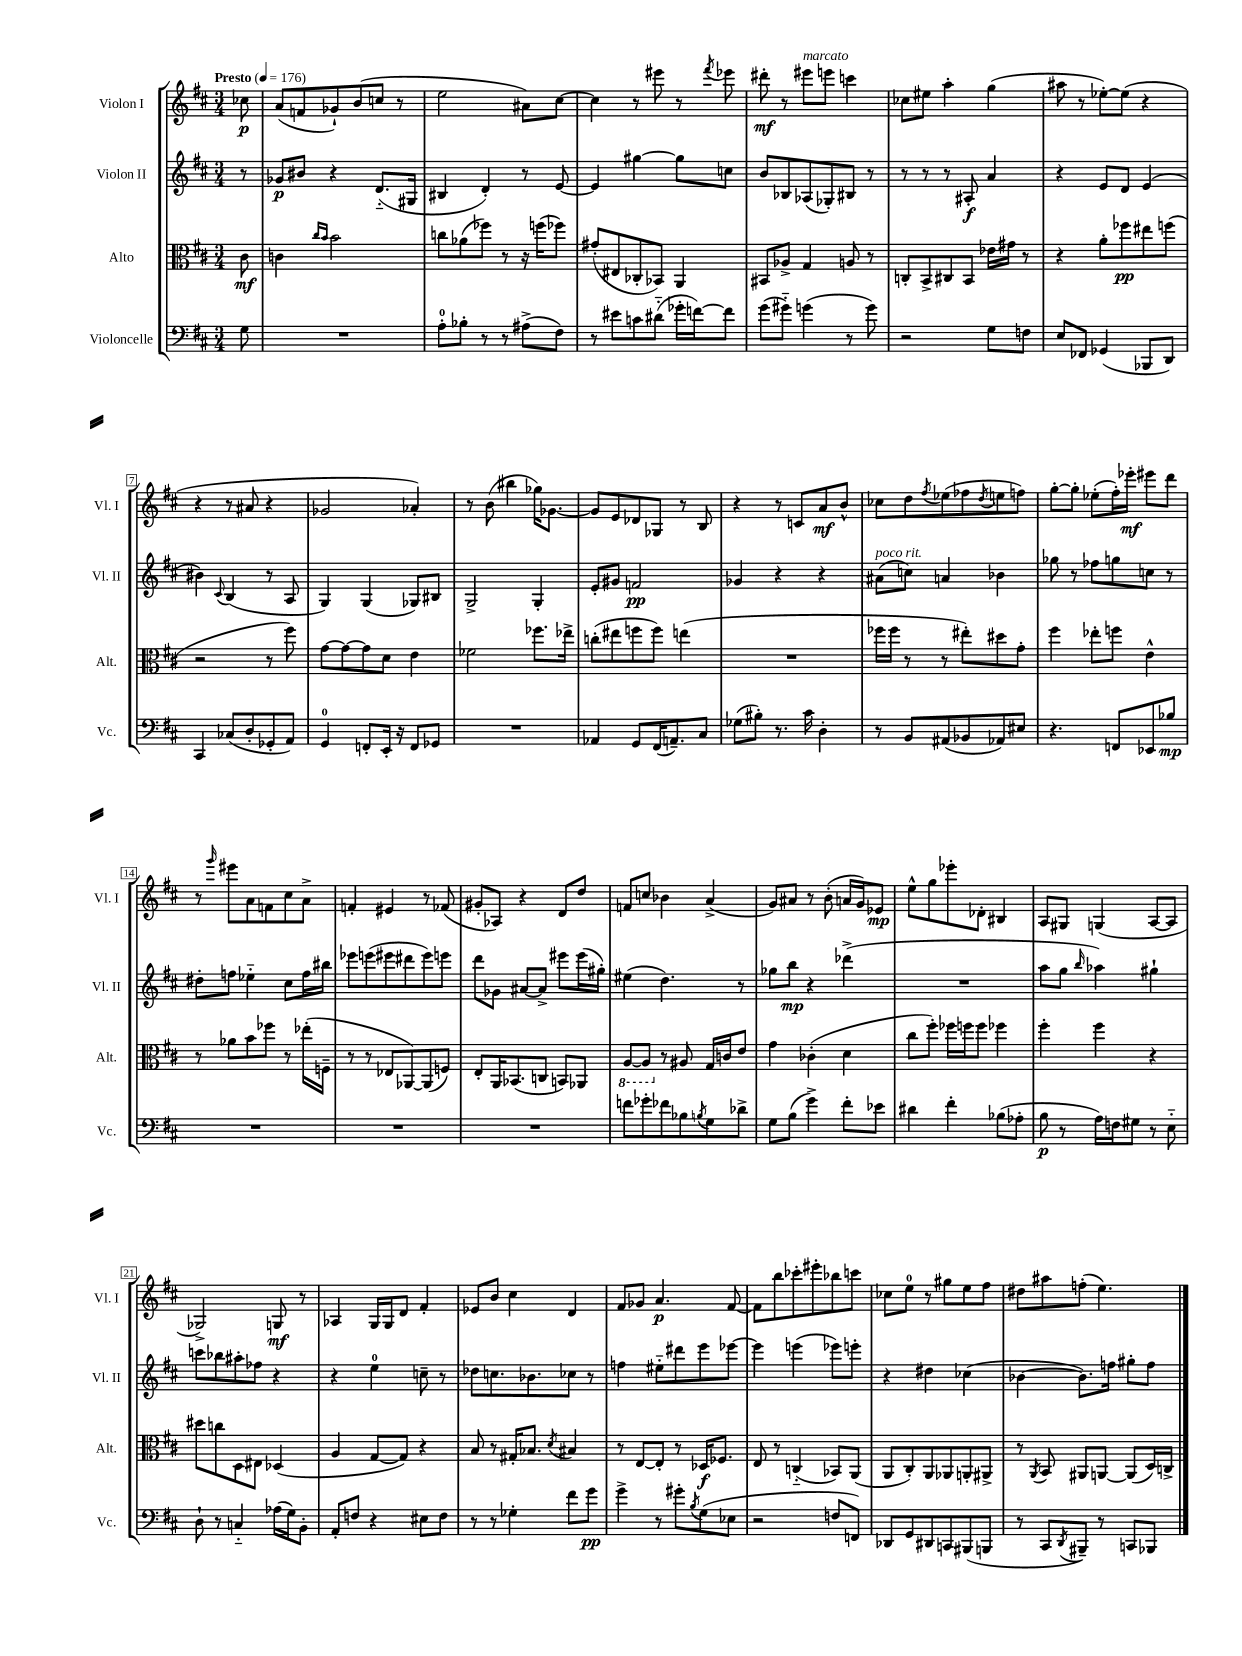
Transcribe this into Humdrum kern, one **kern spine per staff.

**kern	**dynam	**kern	**dynam	**kern	**dynam	**kern	**dynam
*part4	*part4	*part3	*part3	*part2	*part2	*part1	*part1
*staff4	*staff4	*staff3	*staff3	*staff2	*staff2	*staff1	*staff1
*I"Violoncelle	*	*I"Alto	*	*I"Violon II	*	*I"Violon I	*
*I'Vc.	*	*I'Alt.	*	*I'Vl. II	*	*I'Vl. I	*
*clefF4	*	*clefC3	*	*clefG2	*	*clefG2	*
*k[f#c#]	*	*k[f#c#]	*	*k[f#c#]	*	*k[f#c#]	*
*M3/4	*	*M3/4	*	*M3/4	*	*M3/4	*
*MM176	*	*MM176	*	*MM176	*	*MM176	*
=	=	=	=	=	=	=	=
!	!	!	!	!	!	!LO:TX:a:B:t=Presto	!
8G\	.	8c#\	mf	8r	.	8cc-X\	p
=1	=1	=1	=1	=1	=1	=1	=1
2.r	.	4cn\	.	8g-X/L	p	(8a/L	.
.	.	.	.	8b#X/J	.	8fn/	.
.	.	16qqcc#/LL	.	.	.	.	.
.	.	16qqb/JJ	.	.	.	.	.
.	.	2b\	.	4r	.	8g-X`/)	.
.	.	.	.	.	.	(8b/	.
.	.	.	.	(8.d/L	.	8ccn/J	.
.	.	.	.	.	.	8r	.
.	.	.	.	16G#X/Jk	.	.	.
=2	=2	=2	=2	=2	=2	=2	=2
8A'\L	.	8ccn\L	.	4B#X/	.	2ee\	.
8B-X'\J	.	(8a-X\	.	.	.	.	.
8r	.	8ff-X\J)	.	4d'/)	.	.	.
8r	.	8r	.	.	.	.	.
(8A#X^\L	.	16r	.	8r	.	8a#X\L)	.
.	.	(16ffn\KL	.	.	.	.	.
8F#\J)	.	8ff-X\J)	.	[8e/	.	[8cc#\J	.
=3	=3	=3	=3	=3	=3	=3	=3
8r	.	(8g#X'/L	.	4e/]	.	4cc#\]	.
8e#X\L	.	8E#X/	.	.	.	.	.
8cn\	.	8C-X'/	.	[4gg#X\	.	8r	.
(8d#X\J	.	8BB-X/J)	.	.	.	8eee#X\	.
16g-X'\LL	.	4AA/	.	8gg#\L]	.	8r	.
[16fn\J)	.	.	.	.	.	.	.
.	.	.	.	.	.	8qfff#/	.
8f\J]	.	.	.	8ccn\J	.	8eee-X\	.
=4	=4	=4	=4	=4	=4	=4	=4
(8g\L	.	8BB#X/L	.	8b/L	.	8ddd#X'\	mf
8g#X\J)	.	8A-X^/J	.	8B-X/	.	8r	.
!	!	!	!	!	!	!LO:TX:a:i:t=marcato	!
(4gn\	.	4G/	.	(8A-X/	.	8eee#X\L	.
.	.	.	.	8G-X'/)	.	8eeen\J	.
8r	.	8An/	.	8B#X/J	.	4cccn\	.
8g\)	.	8r	.	8r	.	.	.
=5	=5	=5	=5	=5	=5	=5	=5
2r	.	8Cn'/L	.	8r	.	8cc-X\L	.
.	.	8BB^/	.	8r	.	8ee#X\J	.
.	.	8C#X/	.	8r	.	4aa'\	.
.	.	8BB/J	.	8A#X'/	f	.	.
8G\L	.	16e-X\LL	.	4a/	.	(4gg\	.
.	.	16g#X\JJ	.	.	.	.	.
8Fn\J	.	8r	.	.	.	.	.
=6	=6	=6	=6	=6	=6	=6	=6
8E/L	.	4r	.	4r	.	8aa#X\	.
8FF-X/J	.	.	.	.	.	8r	.
(4GG-X/	.	8a'\L	.	8e/L	.	[8ee-X'\L)	.
.	.	8ff-X\	pp	8d/J	.	(8ee-\J]	.
8BBB-X/L	.	8ee#X\	.	(4e/	.	4r	.
8DD/J)	.	(8ffn\J	.	.	.	.	.
!!LO:LB:g=z
=7	=7	=7	=7	=7	=7	=7	=7
4CC#/	.	2r	.	4b#X\)	.	4r	.
.	.	.	.	8qqc#/	.	.	.
(8C-X/L	.	.	.	(4B/	.	8r	.
8D'/	.	.	.	.	.	8a#X/	.
8GG-X'/	.	8r	.	8r	.	4r	.
8AA/J)	.	8ff#\)	.	8A/	.	.	.
=8	=8	=8	=8	=8	=8	=8	=8
4GG/	.	[8g\L	.	4G/)	.	2g-X/	.
.	.	8g\_	.	.	.	.	.
8FFn'/L	.	8g\]	.	(4G/	.	.	.
16EE'/Jk	.	8d\J	.	.	.	.	.
16r	.	.	.	.	.	.	.
8FF/L	.	4e\	.	8G-X/L)	.	4a-X'/)	.
8GG-X/J	.	.	.	8B#X/J	.	.	.
=9	=9	=9	=9	=9	=9	=9	=9
2.r	.	2f-X\	.	2G^/	.	8r	.
.	.	.	.	.	.	(8b\	.
.	.	.	.	.	.	4bb#X\	.
.	.	8.ff-X\L	.	4G'/	.	16gg-X\KL)	.
.	.	.	.	.	.	[8.g-X\J	.
.	.	16ee-X^\Jk	.	.	.	.	.
=10	=10	=10	=10	=10	=10	=10	=10
4AA-X/	.	(8ccn'\L	.	8e'/L	.	8g-/L]	.
.	.	8ee#X\	.	8g#X/J	.	8e/	.
8GG/L	.	8ffn\	.	2fn/	pp	8d-X/	.
(16FF#/K	.	8ff\J)	.	.	.	8G-X/J	.
8.AAn~/)	.	.	.	.	.	.	.
.	.	(4een\	.	.	.	8r	.
8C#/J	.	.	.	.	.	8B/	.
=11	=11	=11	=11	=11	=11	=11	=11
(8G-X\L	.	2.r	.	4g-X/	.	4r	.
8B#X'\J)	.	.	.	.	.	.	.
8.r	.	.	.	4r	.	8r	.
.	.	.	.	.	.	8cn/L	.
16c#\	.	.	.	.	.	.	.
4D'\	.	.	.	4r	.	8a/	mf
.	.	.	.	.	.	8b^^/J	.
=12	=12	=12	=12	=12	=12	=12	=12
!	!	!	!	!LO:TX:a:i:t=poco rit.	!	!	!
8r	.	16ff-X\LL	.	(8a#X\L	.	8cc-X\L	.
.	.	16ff-\JJ	.	.	.	.	.
8BB/L	.	8r	.	8ccn\J)	.	8dd\	.
.	.	.	.	.	.	8qff#/	.
(8AA#X/	.	8r	.	4an/	.	(8ee-X\	.
8BB-X/	.	8ee#X'\L)	.	.	.	8ff-X\	.
.	.	.	.	.	.	8qdd/	.
8AA-X/)	.	8dd#X\	.	4b-X\	.	8een\	.
8E#X/J	.	8g'\J	.	.	.	8ffn\J)	.
=13	=13	=13	=13	=13	=13	=13	=13
4.r	.	4ff#\	.	8gg-X\	.	[8gg'\L	.
.	.	.	.	8r	.	8gg'\J]	.
.	.	8ee-X'\L	.	8ff-X\L	.	(8ee-X'\L	.
8FFn/L	.	8ffn\J	.	8ggn\	.	16ff#'\L)	.
.	.	.	.	.	.	16eee-X'\JJ	mf
8EE-X/	.	4e^^\	.	8ccn\J	.	8eee#X\L	.
8B-X/J	mp	.	.	8r	.	8ddd\J	.
!!LO:LB:g=z
=14	=14	=14	=14	=14	=14	=14	=14
2.r	.	8r	.	8dd#X'\L	.	8r	.
.	.	.	.	.	.	16qqggg/	.
.	.	8a-X\L	.	8ffn\J	.	8eee#X\L	.
.	.	8b\	.	4ee-X\	.	8a\	.
.	.	8ff-X\J	.	.	.	8fn\	.
.	.	8r	.	8cc#\L	.	8cc#\	.
.	.	(16ee-X'\LL	.	16ff\L	.	8a^\J	.
.	.	16Fn~\JJ	.	16bb#X\JJ	.	.	.
=15	=15	=15	=15	=15	=15	=15	=15
2.r	.	8r	.	8eee-X\L	.	4fn'/	.
.	.	8r	.	(8eeen\	.	.	.
.	.	8E-X/L	.	8eee#X\	.	4e#X/	.
.	.	[8AA-X/)	.	8ddd#X\	.	.	.
.	.	(8AA-/]	.	8eee#\)	.	8r	.
.	.	8Fn/J)	.	8eeen\J	.	(8f-X/	.
=16	=16	=16	=16	=16	=16	=16	=16
2.r	.	8E'/L	.	8ddd\L	.	8g#X'/L	.
.	.	16AA/K	.	8g-X\J	.	8A-X/J)	.
.	.	(8.BB-X/	.	.	.	.	.
.	.	.	.	[8a#X/L	.	4r	.
.	.	8Cn/J	.	8a#^/J]	.	.	.
.	.	8BBn/L)	.	8eee#X\L	.	8d/L	.
.	.	8AA-X/J	.	(16eee#\L	.	8dd/J	.
.	.	.	.	16gg#X'\JJ)	.	.	.
=17	=17	=17	=17	=17	=17	=17	=17
*	*	*8ba	*	*	*	*	*
8fn\L	.	[8AA/L	.	(4ee#X\	.	8fn/L	.
8g-X'\	.	8AA/J]	.	.	.	8ccn/J	.
*	*	*X8ba	*	*	*	*	*
8f-X\	.	8r	.	4.dd\)	.	4b-X\	.
8B-X\	.	8A#X/	.	.	.	.	.
8qBn/	.	.	.	.	.	.	.
8G\	.	16G/LL	.	.	.	(4a^/	.
.	.	16cn/J	.	.	.	.	.
8d-X^\J	.	8e/J	.	8r	.	.	.
=18	=18	=18	=18	=18	=18	=18	=18
8G\L	.	4g\	.	8gg-X\L	.	8g/L)	.
(8B\J	.	.	.	8bb\J	mp	8a#X/J	.
4g^\)	.	(4c-X'\	.	4r	.	8r	.
.	.	.	.	.	.	(8b'\	.
8f#'\L	.	4d\	.	(4ddd-X^\	.	16an/LL	.
.	.	.	.	.	.	16g/J)	.
8e-X\J	.	.	.	.	.	8e-X/J	mp
=19	=19	=19	=19	=19	=19	=19	=19
4d#X\	.	8cc#\L	.	2.r	.	8ee^^\L	.
.	.	8ff#'\J)	.	.	.	8gg\	.
4f#'\	.	16ff-X\LL	.	.	.	8eee-X'\	.
.	.	16ffn\J	.	.	.	.	.
.	.	8ff\J	.	.	.	8d-X'\J	.
(8B-X\L	.	4ff-X\	.	.	.	4B#X/	.
8A-X'\J	.	.	.	.	.	.	.
=20	=20	=20	=20	=20	=20	=20	=20
8B\	p	4ff#'\	.	8aa\L	.	8A/L	.
8r	.	.	.	8gg\J	.	8G#X/J	.
.	.	.	.	16qqbb/	.	.	.
16A\LL)	.	4ff#\	.	4aa-X\)	.	(4Gn/	.
16Fn\J	.	.	.	.	.	.	.
8G#X\J	.	.	.	.	.	.	.
8r	.	4r	.	4gg#X`\	.	[8A/L	.
8E\	.	.	.	.	.	8A/J]	.
!!LO:LB:g=z
=21	=21	=21	=21	=21	=21	=21	=21
8D`\	.	8dd#X\L	.	8cccn\L	.	2G-X^/)	.
8r	.	8ccn\	.	8bb-X\	.	.	.
4Cn/	.	8D\	.	8aa#X'\	.	.	.
.	.	8E#X\J	.	8ff-X\J	.	.	.
(16A-X\LL	.	(4D-X/	.	4r	.	8Gn/	mf
16G\J)	.	.	.	.	.	.	.
8BB'\J	.	.	.	.	.	8r	.
=22	=22	=22	=22	=22	=22	=22	=22
8AA'/L	.	4A/	.	4r	.	4A-X/	.
8Fn/J	.	.	.	.	.	.	.
4r	.	[8G/L	.	4ee\	.	16G/LL	.
.	.	.	.	.	.	16G/J	.
.	.	8G/J])	.	.	.	8d/J	.
8E#X\L	.	4r	.	8ccn~\	.	4f#'/	.
8F\J	.	.	.	8r	.	.	.
=23	=23	=23	=23	=23	=23	=23	=23
8r	.	8B/	.	8dd-X\L	.	8e-X/L	.
8r	.	8r	.	8.ccn\	.	8b/J	.
4G-X'\	.	16G#X'/KL	.	.	.	4cc#\	.
.	.	8.B-X/J	.	8.b-X\	.	.	.
.	.	8qd/	.	.	.	.	.
8f#\L	.	4B#X/	.	8cc-X\J	.	4d/	.
8g\J	pp	.	.	8r	.	.	.
=24	=24	=24	=24	=24	=24	=24	=24
4g^\	.	8r	.	4ffn\	.	8f#/L	.
.	.	[8E/L	.	.	.	8g-X/J	.
8r	.	8E'/J]	.	8ee#X\L	.	4.a/	p
8g#X'\L	.	8r	.	8ddd#X\	.	.	.
8qB/	.	.	.	.	.	.	.
(8G\	.	16D-X/KL	f	8eee\	.	.	.
.	.	8.F-X/J	.	.	.	.	.
8E-X\J	.	.	.	[8eee-X\J	.	[8f#/	.
=25	=25	=25	=25	=25	=25	=25	=25
2r	.	8E/	.	4eee-\]	.	8f#\L]	.
.	.	8r	.	.	.	8bb\	.
.	.	(4Cn/	.	(4eeen\	.	8ccc-X'\	.
.	.	.	.	.	.	8eee#X'\	.
8Fn/L	.	8BB-X/L)	.	8eee-X\L)	.	8bb-X\	.
8FFn/J)	.	(8AA/J	.	8eeen'\J	.	8cccn\J	.
=26	=26	=26	=26	=26	=26	=26	=26
8DD-X/L	.	8AA/L	.	4r	.	8cc-X\L	.
8GG/	.	8C#'/)	.	.	.	8ee\J	.
8DD#X/	.	8AA/	.	4dd#X\	.	8r	.
8CCn/	.	8AA-X/	.	.	.	8gg#X\L	.
(8BBB#X/	.	8AAn'/	.	(4cc-X\	.	8ee\	.
8BBBn/J	.	8AA#X^/J	.	.	.	8ff#\J	.
=27	=27	=27	=27	=27	=27	=27	=27
8r	.	8r	.	[4b-X\	.	8dd#X\L	.
.	.	8qAA/	.	.	.	.	.
8CC#/L	.	8BB/	.	.	.	8aa#X\	.
8qDD/	.	.	.	.	.	.	.
8BBB#X~/J)	.	8AA#X/L	.	8.b-\L])	.	(8ffn'\J	.
8r	.	[8AAn/J	.	.	.	4.ee\)	.
.	.	.	.	16ffn\Jk	.	.	.
8CCn/L	.	(8AA/L]	.	8gg#X'\L	.	.	.
8BBB-X/J	.	16D/L)	.	8ff\J	.	.	.
.	.	16Cn^/JJ	.	.	.	.	.
==	==	==	==	==	==	==	==
*-	*-	*-	*-	*-	*-	*-	*-
